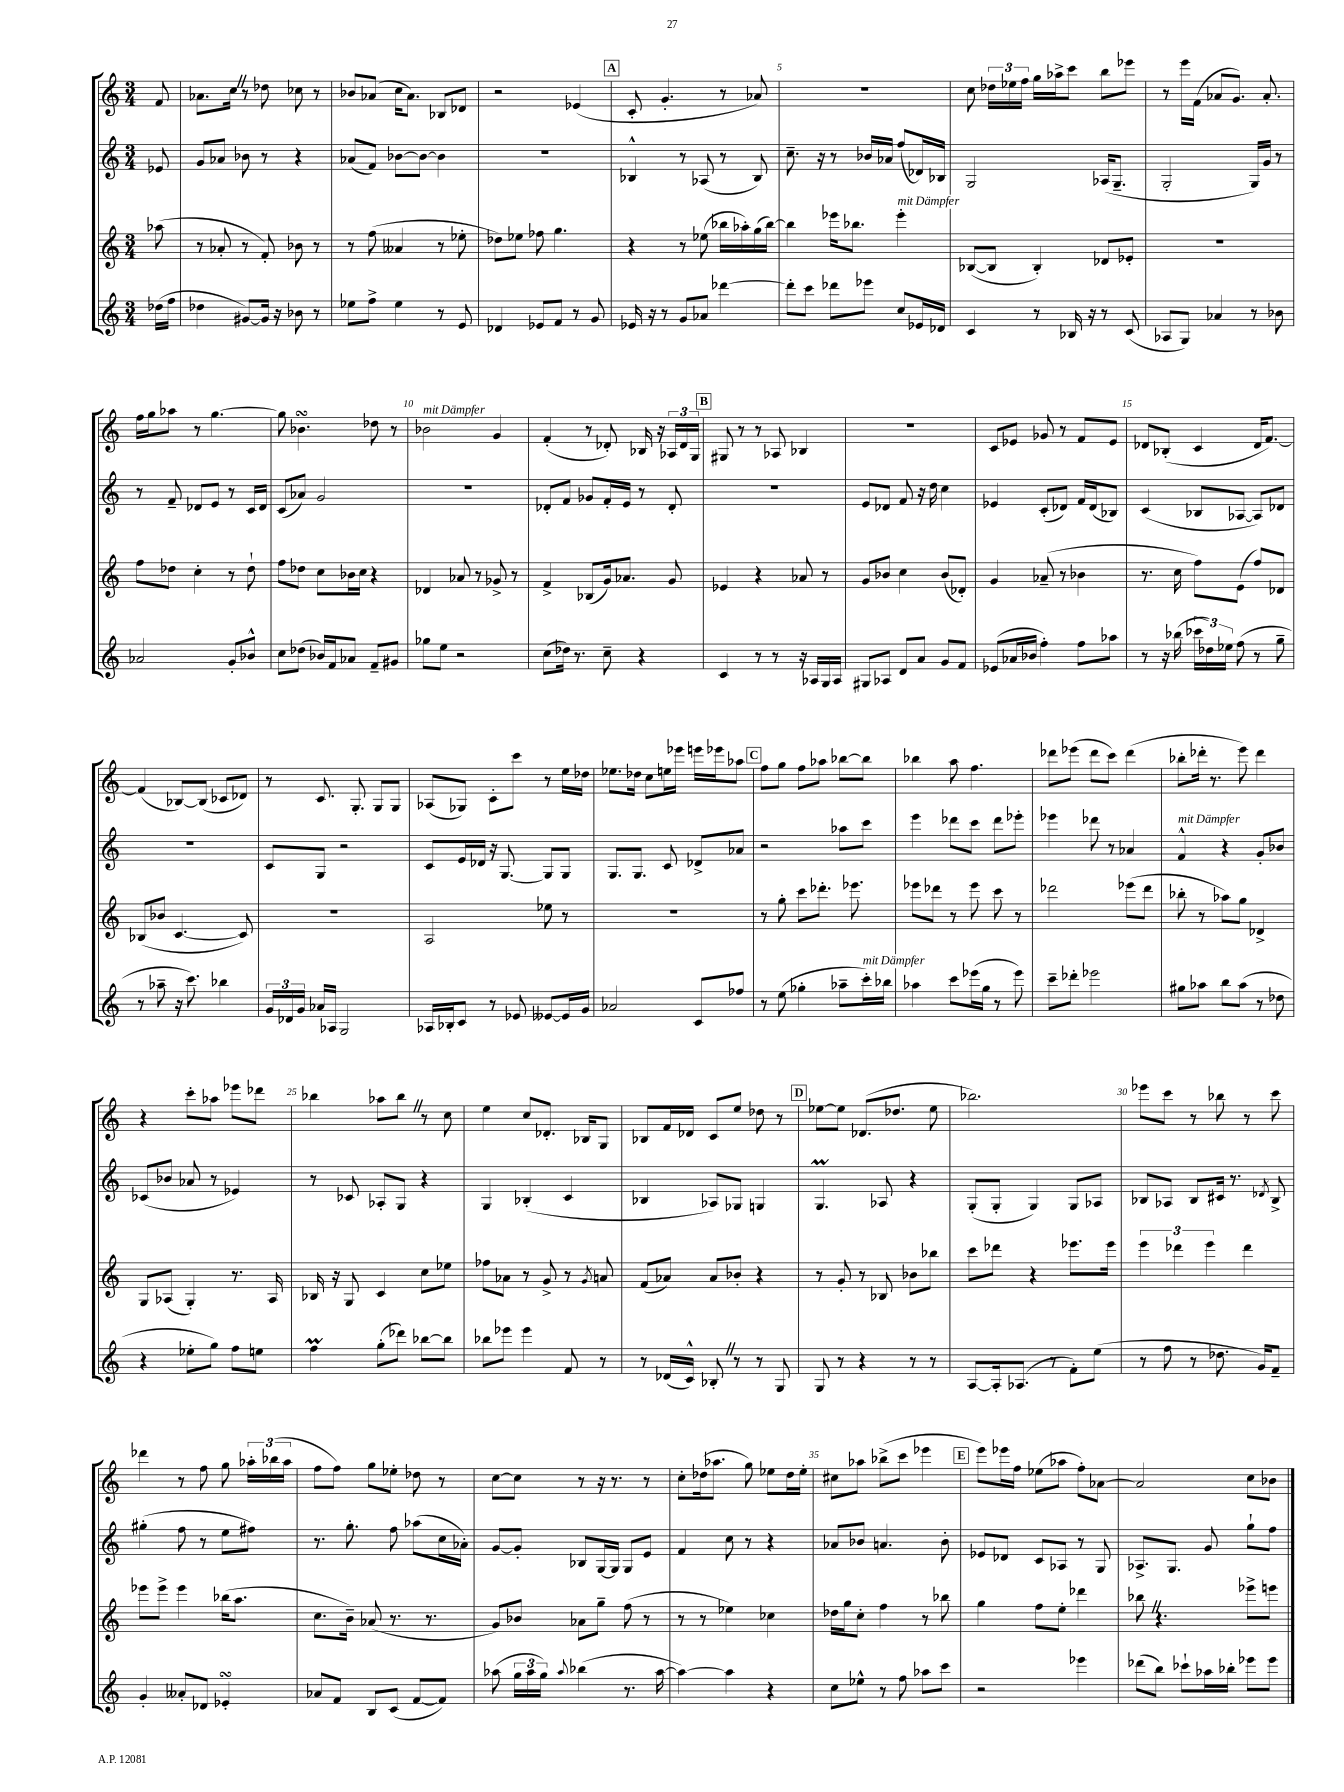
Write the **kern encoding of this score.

**kern	**kern	**kern	**kern
*part4	*part3	*part2	*part1
*staff4	*staff3	*staff2	*staff1
*clefG2	*clefG2	*clefG2	*clefG2
*k[]	*k[]	*k[]	*k[]
*M3/4	*M3/4	*M3/4	*M3/4
=	=	=	=
(16dd-X\LL	(8aa-X\	8e-X/	8f/
16ff\JJ	.	.	.
=1	=1	=1	=1
4dd-X\	8r	8g/L	8.a-X\L
.	8a-X'/	8a-X/J	.
.	.	.	16ccZ\Jk
[8g#X/L)	8r	8b-X\	8r
16g#/Jk]	8f'/)	8r	8dd-X\
16r	.	.	.
8b-X\	8b-X\	4r	8cc-X\
8r	8r	.	8r
=2	=2	=2	=2
8ee-X\L	8r	(8a-X/L	8b-X/L
8ff^\J	(8ff\	8f/J)	(8a-X/J
4ee-\	4a--X/	[8b-X\L	16cc\KL
.	.	.	8.a-\J)
.	.	8b-\J_	.
8r	8r	4b-\]	8B-X/L
8e/	8ee-X'\	.	8d-X/J
=3	=3	=3	=3
4d-X/	8dd-X\L)	2.r	2r
.	8ee-X\J	.	.
8e-X/L	8ff-X\	.	.
8f/J	4.gg\	.	.
8r	.	.	(4e-X/
8g/	.	.	.
!!LO:REH:place=s1:t=A
=4	=4	=4	=4
16e-X/	4r	4B-X^^/	8c'/
16r	.	.	.
8r	.	.	4.g'/
8g/L	8r	8r	.
8a-X/J	(8ee-X\	(8A-X/	.
[4ddd-X\	16bb-X\LL	8r	8r
.	16aa-X'\)	.	.
.	(16gg\	8B-/)	8a-X/)
.	[16bb-\JJ)	.	.
=5	=5	=5	=5
8ddd-'\L]	4bb-\]	8.cc~\	2.r
8ccc\J	.	.	.
.	.	16r	.
8ddd-X\L	16eee-X\KL	8r	.
.	8.bb-X\J	.	.
8eee-X\J	.	16b-X/LL	.
.	.	16a-X/JJ	.
!	!LO:TX:a:i:t=mit Dämpfer	!	!
8cc/L	4eee-'\	(8ff/L	.
16e-X/L	.	16d-X/L)	.
16d-X/JJ	.	16B-X/JJ	.
=6	=6	=6	=6
4c/	([8B-X/L	2G/	8cc\
.	8B-/J]	.	24dd-X\LL
.	.	.	24ee-X\
.	.	.	24ff\JJ
8r	4B-'/)	.	16gg\LL
.	.	.	16aa-X^\J
16B-X/	.	.	8ccc\J
16r	.	.	.
8r	8d-X/L	(16A-X/KL	8bb\L
.	.	8.G~/J	.
(8c/	8e-X'/J	.	8eee-X\J
=7	=7	=7	=7
8A-X/L	2.r	2G'/	8r
8G/J)	.	.	16eee\LL
.	.	.	(16f\JJ
4a-X/	.	.	8a-X/L
.	.	.	8.g/J)
8r	.	16G/LL)	.
.	.	16g/JJ	8.a-'/
8b-X\	.	8r	.
!!LO:LB:g=z
=8	=8	=8	=8
2a-X/	8ff\L	8r	16ff\LL
.	.	.	16gg\J
.	8dd-X\J	8f~/	8aa-X\J
.	4cc'\	8d-X/L	8r
.	.	8e/J	[4.gg\
8g'/L	8r	8r	.
8b-X^^/J	8dd-`\	16c/LL	.
.	.	16d-/JJ	.
=9	=9	=9	=9
8cc\L	8ff\L	(8c/L	8gg\]
(8dd-X\J	8dd-X\J	8a-X/J)	4.b-XsSSs\
16b-X/LL)	8cc\L	2g/	.
16f/J	.	.	.
8a-X/J	16b-X\L	.	.
.	16cc\JJ	.	.
8f~/L	4r	.	8dd-X\
8g#X/J	.	.	8r
=10	=10	=10	=10
!	!	!	!LO:TX:a:i:t=mit Dämpfer
8gg-X\L	4d-X/	2.r	2b-X\
8ee\J	.	.	.
2r	8a-X/	.	.
.	8r	.	.
.	8g-X^/	.	4g/
.	8r	.	.
=11	=11	=11	=11
(8cc\L	4f^/	8d-X'/L	(4f'/
16dd-X\Jk)	.	8f/J	.
8.r	.	.	.
.	(8B-X/L	8g-X/L	8r
8cc~\	16g/k)	16f'/L	8d-X'/)
.	8.a-X/J	16e/JJ	.
4r	.	8r	16B-X/
.	.	.	16r
.	8g/	8d-'/	24A-X/LL
.	.	.	24d-/
.	.	.	24G/JJ
!!LO:REH:place=s1:t=B
=12	=12	=12	=12
4c/	4e-X/	2.r	8G#X/
.	.	.	8r
8r	4r	.	8r
8r	.	.	8A-X/
16r	8a-X/	.	4B-X/
16A-X/LL	.	.	.
16G/	8r	.	.
16A-/JJ	.	.	.
=13	=13	=13	=13
8G#X/L	8g/L	8e/L	2.r
8A-X/J	8b-X/J	8d-X/J	.
8d/L	4cc\	8f/	.
8a/J	.	16r	.
.	.	16dd\	.
8g/L	(8b-/L	4cc\	.
8f/J	8d-X'/J)	.	.
=14	=14	=14	=14
(8e-X/L	4g/	4e-X/	8c/L
16a-X/L	.	.	8e-X/J
16b-X/JJ	.	.	.
4ff'\)	(8a-X~/	(8c'/L	8g-X/
.	8r	8d-X/J)	8r
8ff\L	4b-X\	16f/LL	8f/L
.	.	(16d-/J	.
8aa-X\J	.	8B-X/J)	8e-/J
=15	=15	=15	=15
8r	8.r	(4c/	8d-X/L
16r	.	.	(8B-X'/J
(16bb-X\	16cc\	.	.
24ccc-X\LL	8ff\L)	8B-X/L	4c/
24dd-X\)	.	.	.
24ee-X\JJ	.	.	.
(8ff\	(8e\J	[8A-X/J	.
8r	8ff/L)	8A-/L])	16d-/KL
.	.	.	[8.f/J)
8gg~\	8d-X/J	8d-X/J	.
!!LO:LB:g=z
=16	=16	=16	=16
8r	(8B-X/L	2.r	(4f/]
8aa-X~\	8b-X/J	.	.
16r	[4.c/	.	[8B-X/L)
8.ccc\)	.	.	.
.	.	.	(8B-/J]
4bb-X\	.	.	8c-X/L
.	8c/])	.	8d-X/J)
=17	=17	=17	=17
24g/LL	2.r	8c/L	8r
24d-X/	.	.	.
24g/JJ	.	.	.
16a-X/LL	.	8G/J	8.c/
16A-X/JJ	.	.	.
2G/	.	2r	.
.	.	.	8.G'/
.	.	.	8G/L
.	.	.	8G/J
=18	=18	=18	=18
16A-X/LL	2A/	8c/L	(8A-X/L
16B-X'/J	.	.	.
8c/J	.	16e/L	8G-X/J)
.	.	16d-X/JJ	.
8r	.	16r	8c'\L
.	.	[8.G/	.
8e-X/	.	.	8ccc\J
[8e--X/L	8ee-X\	8G/L]	8r
16e--/L]	8r	8G/J	16ee\LL
16g/JJ	.	.	16dd-X\JJ
=19	=19	=19	=19
2a-X/	2.r	8.G/L	8.ee-X\L
.	.	8.G/J	16dd-X\Jk
.	.	.	8cc\L
.	.	8c/	16een\L
.	.	.	16eee-X\JJ
8c/L	.	8d-X^/L	16eeen\LL
.	.	.	16eee-X\J
8ff-X/J	.	8a-X/J	8aa-X\J
!!LO:REH:place=s1:t=C
=20	=20	=20	=20
8r	8r	2r	8ff\L
(8ee\	8gg'\	.	8gg\J
4gg-X'\	8ccc\L	.	8ff\L
.	8.ddd-X'\J	.	8aa-X\J
8aa-X~\L	.	8aa-X\L	[8bb-X\L
.	8.eee-X\	.	.
!LO:TX:a:i:t=mit Dämpfer	!	!	!
16ccc'\L)	.	8ccc\J	8bb-\J]
16bb-X\JJ	.	.	.
=21	=21	=21	=21
4aa-X\	8eee-X\L	4eee\	4bb-X\
.	8ddd-X\J	.	.
8ccc\L	8r	8ddd-X\L	8aa\
(16eee-X\L	8eee-\	8ccc\J	4.ff\
16gg\JJ	.	.	.
8r	8ccc\	8ddd-\L	.
8eee-\)	8r	8eee-X'\J	.
=22	=22	=22	=22
8ccc~\L	2ddd-X\	4eee-X\	8ddd-X\L
8ddd-X'\J	.	.	(8eee-X\J
2eee-X\	.	8ddd-X\	8ddd-\L
.	.	8r	8ccc\J)
.	(8eee-X\L	4a-X/	(4ddd-\
.	8ddd-\J	.	.
=23	=23	=23	=23
!	!	!LO:TX:a:i:t=mit Dämpfer	!
8gg#X\L	8bb-X'\	4f^^/	8bb-X'\L
8aa-X\J	8r	.	16ddd-X'\Jk
.	.	.	8.r
8bb\L	8aa-X\L)	4r	.
(8aa-\J	8gg\J	.	8eee\)
8r	4d-X^/	8g'/L	4ddd-\
8dd-X\	.	8b-X/J	.
!!LO:LB:g=z
=24	=24	=24	=24
4r	8G/L	(8c-X/L	4r
.	(8A-X/J	8b-X/J	.
8ee-X'\L	4G'/)	8a-X/	8ccc'\L
8gg\J)	.	8r	8aa-X\J
8ff\L	8.r	4e-X/)	8eee-X\L
8een\J	.	.	8ddd-X\J
.	16A-/	.	.
=25	=25	=25	=25
4ffM\	16B-X/	8r	4bb-X\
.	16r	.	.
.	8G/	8c-X/	.
(8gg'\L	4c/	8A-X'/L	8aa-X\L
8ddd-X\J)	.	8G/J	8bb-Z\J
[8bb-X\L	8cc\L	4r	8r
8bb-\J]	8ee-X\J	.	8cc\
=26	=26	=26	=26
8bb-X\L	8ff-X\L	4G/	4ee\
8eee-X\J	8a-X\J	.	.
4eee-\	8r	(4B-X'/	8cc/L
.	8g^/	.	8.d-X'/J
8f/	8r	4c/	.
.	.	.	16B-X/KL
.	8qg/	.	.
8r	8an/	.	8G/J
=27	=27	=27	=27
8r	(8f/L	4B-X/	8B-X/L
(16d-X/LL	8a-X/J)	.	16f/L
16c^^/JJ)	.	.	16d-X/JJ
8B-X'Z/	8a-/L	8A-X/L)	8c/L
8r	8b-X'/J	8G-X/J	8ee/J
8r	4r	4Gn/	8dd-X\
8G/	.	.	8r
!!LO:REH:place=s1:t=D
=28	=28	=28	=28
8G/	8r	4.GM/	[8ee-X\L
8r	8g'/	.	8ee-\J]
4r	8r	.	(8.d-X/L
.	8B-X/	8A-X/	.
.	.	.	8.dd-X/J
8r	8b-X\L	4r	.
8r	8bb-X\J	.	8ee-\
=29	=29	=29	=29
[8A/L	8ccc\L	(8G'/L	2.bb-X\)
16A'/k]	8ddd-X\J	8G'/J	.
(8.A-X/J	.	.	.
.	4r	4G/)	.
8r	.	.	.
8f'\L)	8.eee-X\L	8G/L	.
(8ee\J	.	8A-X/J	.
.	16eee-\Jk	.	.
=30	=30	=30	=30
8r	6eee\	8B-X/L	8eee-X\L
8ff\	.	8A-X/J	8ccc\J
.	6ddd-X\	.	.
8r	.	8B-/L	8r
.	6eee\	.	.
8.dd-X\	.	16c#X/Jk	8bb-X\
.	.	8.r	.
.	4ddd-\	.	8r
16g/KL)	.	.	.
.	.	8qd-X/	.
8f~/J	.	8B-^/	8ccc\
!!LO:LB:g=z
=31	=31	=31	=31
4g'/	8eee-X\L	(4gg#X'\	4ddd-X\
.	8eee-^\J	.	.
8a--X'/L	4eee-\	8ff\	8r
8d-X/J	.	8r	8ff\
4e-XsSSs'/	(16bb-X\KL	8ee\L	8gg\
.	8.aa\J	.	.
.	.	8ff#X\J)	24aa-X'\LL
.	.	.	(24bb-X\
.	.	.	24aa-\JJ
=32	=32	=32	=32
8a-X/L	8.cc\L	8.r	8ff\L
8f/J	.	.	8ff\J)
.	16b~\Jk)	8.gg'\	.
8B/L	(8a-X/	.	8gg\L
(8c/J	8.r	8ff\	8ee-X'\J
[8f/L	.	(8aa-X\L	8dd-X\
.	8.r	.	.
8f/J])	.	16cc\L	8r
.	.	16a-X'\JJ)	.
=33	=33	=33	=33
(8aa-X\	8g/L)	[8g/L	[8cc\L
24gg\LL	8b-X/J	8g'/J]	8cc\J]
24aa-\	.	.	.
24gg\JJ)	.	.	.
8qqaa-/	.	.	.
(4bb-X\	8a-X\L	8B-X/L	8r
.	8gg~\J	[16G/L	16r
.	.	16G/JJ]	8.r
8.r	(8ff\	8G/L	.
.	8r	8e/J	8r
[16aa-\	.	.	.
=34	=34	=34	=34
4aa-\_)	8r	4f/	8cc'\L
.	8r	.	(16dd-X\k
.	.	.	8.aa-X\J
4aa-\]	4ee-X\)	8cc\	.
.	.	8r	8gg\)
4r	4cc-X\	4r	8ee-X\L
.	.	.	16dd-\L
.	.	.	16ee-'\JJ
=35	=35	=35	=35
8cc\L	16dd-X\LL	8a-X/L	8cc#X\L
.	16gg\J	.	.
8ee-X^^\J	8cc'\J	8b-X/J	8aa-X\J
8r	4ff\	4.an/	(8bb-X^\L
8ff\	.	.	8ccc\J
8aa-X\L	8r	.	4eee-X\
8ccc\J	8bb-X\	8b-'\	.
!!LO:REH:place=s1:t=E
=36	=36	=36	=36
2r	4gg\	8e-X/L	8eee\L)
.	.	8d-X/J	16eee-X\L
.	.	.	16ff\JJ
.	8ff\L	8c/L	(8ee-X\L
.	8ee'\J	8A-X/J	8aa-X\J
4eee-X\	4ddd-X\	8r	8ff'\L)
.	.	8G/	[8a-X\J
=37	=37	=37	=37
(8ddd-X\L	8bb-XZ\	8.A-X^/L	2a-/]
8bb\J)	4.r	.	.
.	.	8.G/J	.
8ccc-X`\L	.	.	.
16aa-X\L	.	8g/	.
16bb-X'\JJ	.	.	.
8eee-X\L	8eee-X^\L	8gg`\L	8cc\L
8eee-\J	8eeen\J	8ff\J	8b-X\J
==	==	==	==
*-	*-	*-	*-
